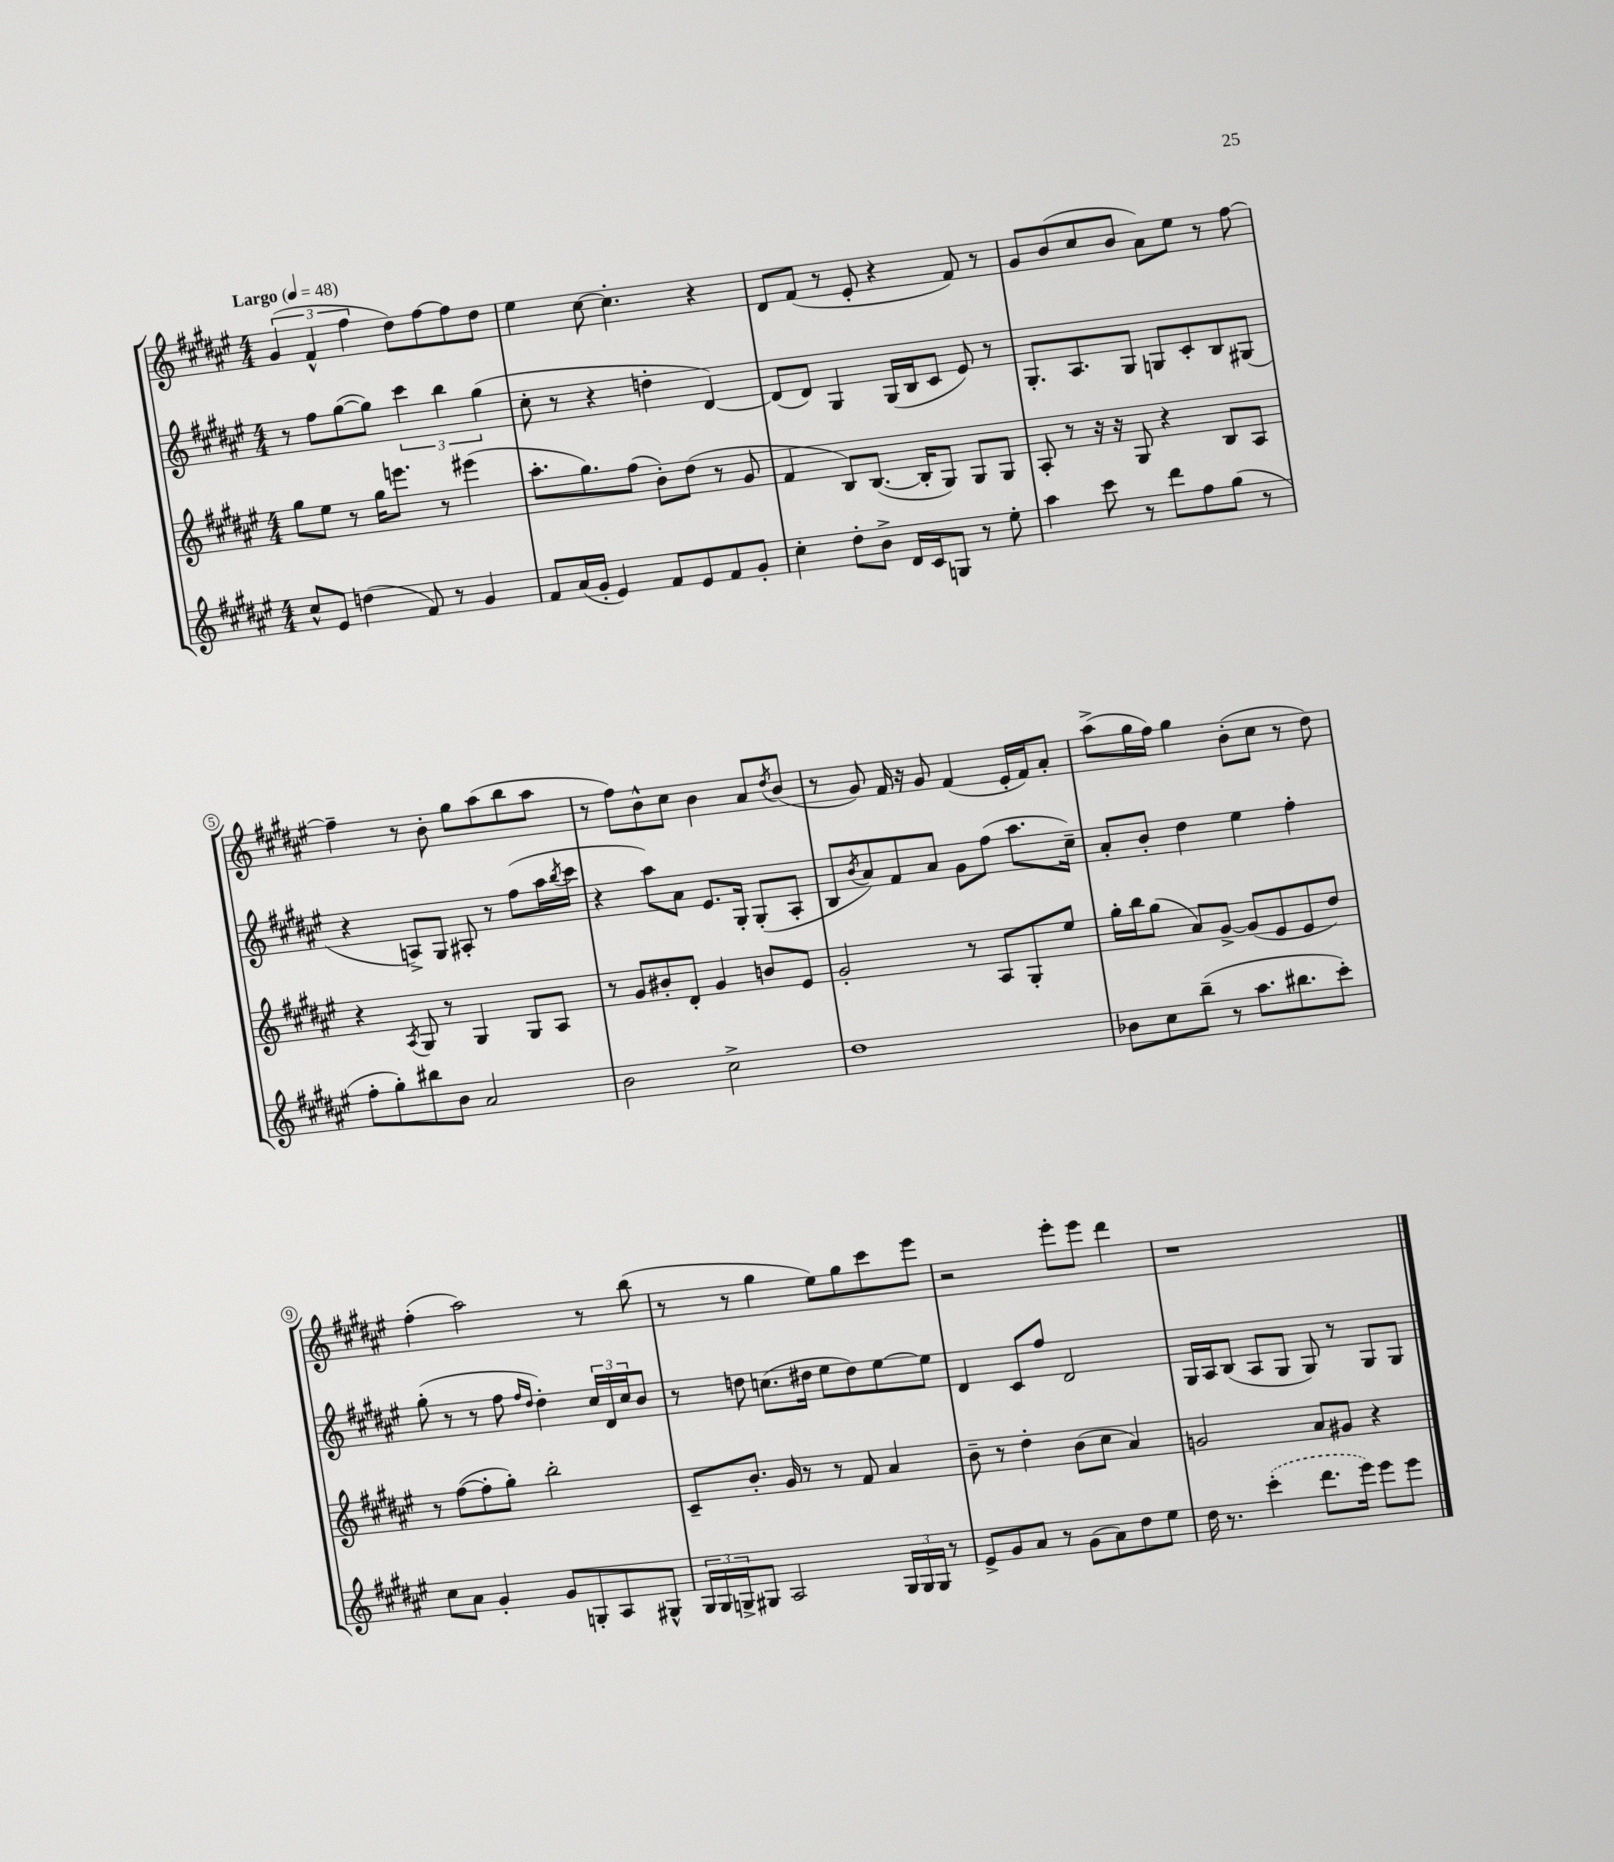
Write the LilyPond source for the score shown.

<<
\new StaffGroup <<
\new Staff = "s0" {
    \clef treble \key fis \major \numericTimeSignature \time 4/4 \tempo "Largo" 4 = 48
    \tuplet 3/2 { gis'4( fis'4-^ fis''4 } dis''8) fis''8~ fis''8 dis''8 |
    eis''4 cis''8~ cis''4.-. r4 |
    dis'8 fis'8( r8 eis'8-. r4 fis'8) r8 |
    gis'8 b'8( cis''8 b'8 ais'8) eis''8 r8 fis''8~ |
    fis''4-- r8 b'8-. gis''8 ais''8( b''8 ais''8 |
    r8 fis''8) b'8-^ cis''8 b'4 ais'8 \acciaccatura { dis''8 } b'8( |
    r8 gis'8) fis'16 r16 gis'8 fis'4( eis'16-. fis'16) ais'8-. |
    ais''8->( gis''16 fis''16) gis''4 b'8-.( cis''8 r8 dis''8) |
    fis''4-.( ais''2) r8 b''8( |
    r8 r8 gis''4 eis''8) gis''8 cis'''8 eis'''8 |
    r2 eis'''8-. eis'''8 dis'''4 |
    r1 \bar "|." |
}
\new Staff = "s1" {
    \clef treble \key fis \major \numericTimeSignature \time 4/4
    r8 fis''8 gis''8~( gis''8) \tuplet 3/2 { cis'''4 b''4 gis''4( } |
    cis''8-. r8 r4 d''4-. dis'4~) |
    dis'8( dis'8) gis4 gis16( b16 cis'8 eis'8) r8 |
    gis8.-. ais8. gis8 g8 cis'8-. b8 gis8( |
    r4 a8->) gis8 ais8-. r8 fis''8( ais''16 \acciaccatura { b''8 } cis'''16 |
    r4 ais''8) ais'8 eis'8. gis16-. gis8-.( ais8-. |
    b8 \acciaccatura { b'8 } ais'8) fis'8 ais'8 gis'8 fis''8( ais''8. cis''16--) |
    ais'8-. b'8-. dis''4 eis''4 fis''4-. |
    gis''8-.( r8 r8 fis''8 \grace { fis''16 dis''16 } dis''4-.) \tuplet 3/2 { cis''16 dis'16 cis''16 } b'8 |
    r8 d''8 c''8.( dis''16 eis''8 dis''8) eis''8~ eis''8 |
    dis'4 cis'8 fis''8 dis'2 |
    gis16 ais16 b8( ais8 gis8 gis8) r8 gis8 gis8 \bar "|." |
}
\new Staff = "s2" {
    \clef treble \key fis \major \numericTimeSignature \time 4/4
    gis''8 eis''8 r8 gis''16 e'''8. r8 eis'''4( |
    ais''8.-. gis''8.) fis''8( b'8-.) dis''8( r8 gis'8 |
    fis'4 b8) b8.~( b16-. gis8) gis8 gis8 |
    ais8-. r8 r16 r16 gis8 r4 b8 ais8 |
    r4 \acciaccatura { ais8 } gis8 r8 gis4 gis8 ais8 |
    r8 gis'8 bis'8-. dis'8-. gis'4 b'8 eis'8 |
    gis'2-. r8 ais8 gis8-. eis''8 |
    gis''16-. b''16 gis''8( ais'8) gis'8~-> gis'8( eis'8 eis'8 dis''8) |
    r8 fis''8~( fis''8-. gis''8-.) b''2-. |
    cis'8-- b'8.-. gis'16 r8 r8 fis'8 ais'4 |
    b'8-- r8 dis''4-. b'8( cis''8 ais'4) |
    g'2 ais'8 gis'8 r4 \bar "|." |
}
\new Staff = "s3" {
    \clef treble \key fis \major \numericTimeSignature \time 4/4
    cis''8-^ eis'8 d''4( fis'8) r8 gis'4 |
    fis'8 ais'16( gis'16-. eis'4) fis'8 eis'8 fis'8 gis'8-. |
    cis''4-. dis''8-. b'8-> dis'16 cis'16 g8 r8 eis''8-. |
    ais''4 cis'''8 r8 dis'''8 fis''8 gis''8( r8 |
    fis''8-. gis''8-.) bis''8 b'8 ais'2 |
    b'2 cis''2-> |
    dis''1 |
    bes'8 cis''8 b''8--( r8 ais''8. bis''8. cis'''8-.) |
    cis''8 ais'8 gis'4-. gis'8 g8-. ais8 gis8-^ |
    \tuplet 3/2 { gis16 gis16 g16-> } gis8 ais2 \tuplet 3/2 { gis16 gis16 gis16 } r8 |
    eis'8-> gis'8 ais'8 r8 gis'8( ais'8) dis''8 eis''8 |
    dis''16 r8. \once \slurDashed cis'''4-.( dis'''8. eis'''16) eis'''8 eis'''8 \bar "|." |
}
>>
>>
\layout { \context { \Score \override BarNumber.stencil = #(make-stencil-circler 0.1 0.3 ly:text-interface::print) } }
